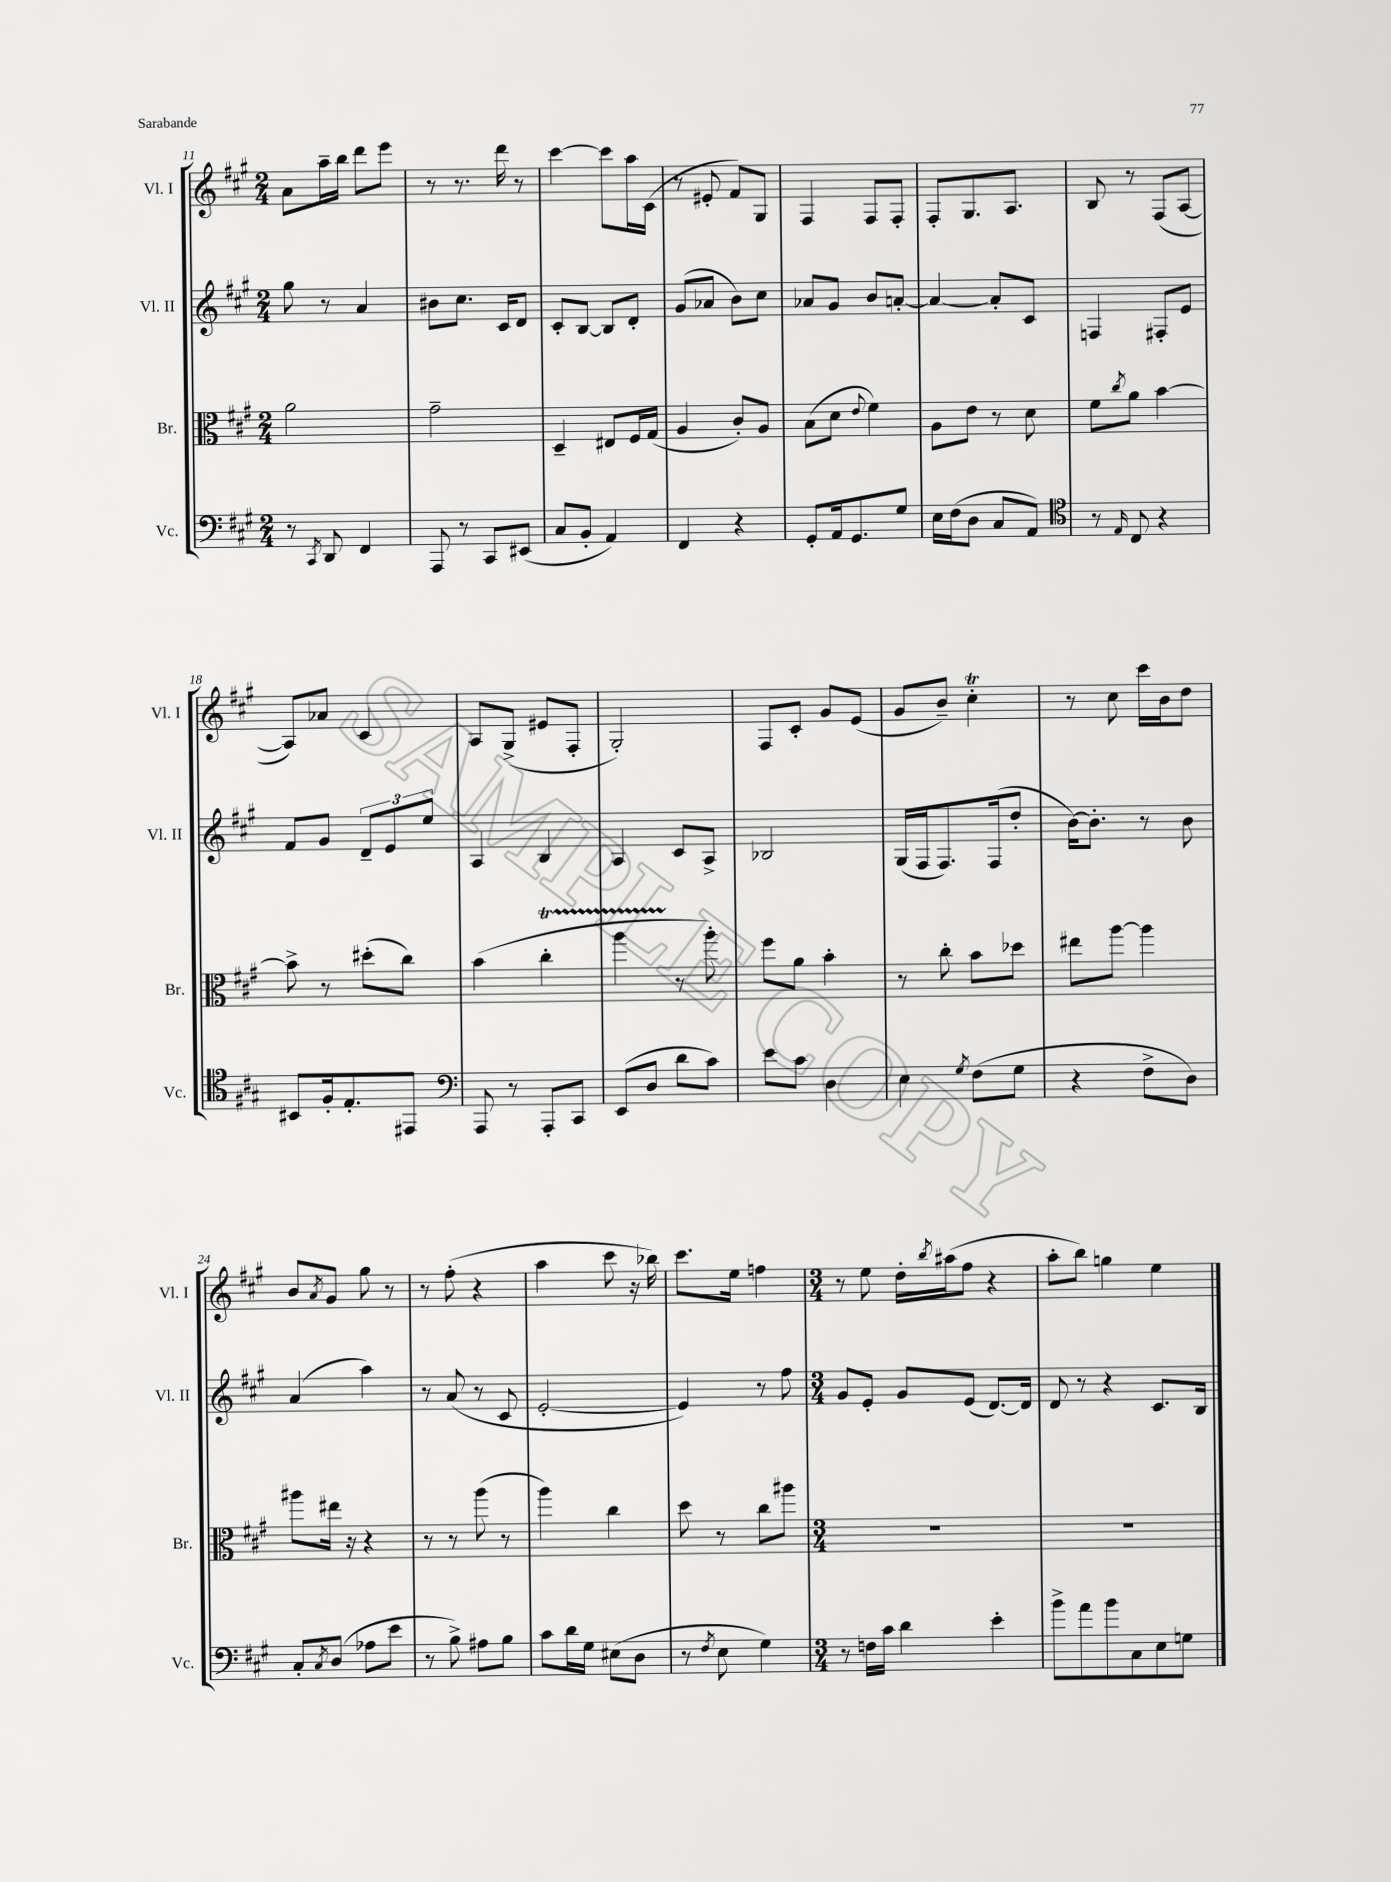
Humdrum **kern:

**kern	**kern	**kern	**kern
*part4	*part3	*part2	*part1
*staff4	*staff3	*staff2	*staff1
*I"Vc.	*I"Br.	*I"Vl. II	*I"Vl. I
*I'Vc.	*I'Br.	*I'Vl. II	*I'Vl. I
*clefF4	*clefC3	*clefG2	*clefG2
*k[f#c#g#]	*k[f#c#g#]	*k[f#c#g#]	*k[f#c#g#]
*M2/4	*M2/4	*M2/4	*M2/4
=11	=11	=11	=11
8r	2a\	8gg#\	8a\L
8qCC#/	.	.	.
8DD/	.	8r	16aa~\L
.	.	.	16bb\JJ
4FF#/	.	4a/	8ddd\L
.	.	.	8eee\J
=12	=12	=12	=12
8AAA/	2g#~\	8b#X\L	8r
8r	.	8.cc#\J	8.r
8CC#/L	.	.	.
.	.	16c#/KL	16ddd\
(8EE#X/J	.	8d/J	8r
=13	=13	=13	=13
8C#/L	4D~/	8c#'/L	[4ccc#\
8BB'/J	.	[8B/J	.
4AA/)	8E#X/L	8B/L]	8ccc#\L]
.	16F#/L	8d'/J	16aa\L
.	(16G#/JJ	.	(16c#\JJ
=14	=14	=14	=14
4FF#/	4A/	(8g#/L	8r
.	.	8a-X/J	8e#X'/
4r	8c#'/L)	8b\L)	8f#/L)
.	8A/J	8cc#\J	8G#/J
=15	=15	=15	=15
8GG#'/L	(8B\L	8a-X/L	4F#/
16AA/k	8d\J	8g#/J	.
8.GG#/	.	.	.
.	8qqe/	.	.
.	4f#\)	8b/L	8F#/L
8G#/J	.	[8an'/J	8F#'/J
=16	=16	=16	=16
16E\LL	8A\L	4a/_	8F#'/L
(16F#\J	.	.	.
8D\J	8e\J	.	8.G#/
8C#/L	8r	8a'/L]	.
.	.	.	8.A/J
8AA/J)	8d\	8c#/J	.
=17	=17	=17	=17
*clefC4	*	*	*
8r	8f#\L	4Fn/	8B/
16qqE/	8qcc#/	.	.
8C#/	8a\J	.	8r
4r	[4b\	8F#X'/L	(8F#/L
.	.	8e/J	[8A/J
!!LO:LB:g=z
=18	=18	=18	=18
8BB#X/L	8b^\]	8f#/L	8A/L])
16F#'/k	8r	8g#/J	8a-X/J
8.E'/	.	.	.
.	(8dd#X'\L	12d~/L	4c#/
.	.	12e/	.
8EE#X/J	8cc#\J)	.	.
.	.	12ee/J	.
=19	=19	=19	=19
*clefF4	*	*	*
8AAA/	(4b\	4A/	8A/L
8r	.	.	(8G#^/J
8AAA'/L	4cc#t'\	4B/	8e#X/L
8CC#/J	.	.	8F#'/J
=20	=20	=20	=20
(8EE/L	4aaTTT\	4A/	2G#'/)
8D/J	.	.	.
8d\L	8r	8c#/L	.
8c#\J)	8aa'\)	8A^/J	.
=21	=21	=21	=21
8e\L	8ff#\L	2B-X/	8F#/L
8c#\J	8a\J	.	8c#'/J
4D\	4b'\	.	8g#/L
.	.	.	(8e/J
=22	=22	=22	=22
4E\	8r	(16G#/LL	8g#/L
.	.	16F#/J	.
.	8cc#'\	8.F#/)	8b~/J)
8qG#/	.	.	.
(8F#\L	8b\L	.	4cc#t'\
.	.	(16F#/k	.
8G#\J	8dd-X\J	8dd'/J	.
=23	=23	=23	=23
4r	8ee#X\L	[16b\KL)	8r
.	.	8.b'\J]	.
.	[8aa\J	.	8cc#\
8F#^\L	4aa\]	8r	16ccc#\LL
.	.	.	16b\J
8D\J)	.	8b\	8dd\J
!!LO:LB:g=z
=24	=24	=24	=24
8C#'/L	8aa#X\L	(4a/	8b/L
8qC#/	.	.	8qa/
(8D/J	16ee#X\Jk	.	8g#/J
.	16r	.	.
8A-X\L	4r	4aa\)	8gg#\
8e\J	.	.	8r
=25	=25	=25	=25
8r	8r	8r	8r
8B^\)	8r	(8a/	(8ff#'\
8A#X\L	(8aa\	8r	4r
8B\J	8r	8c#/	.
=26	=26	=26	=26
8c#\L	4aa\)	[2e'/	4aa\
16d\L	.	.	.
16G#\JJ	.	.	.
(8E#X\L	4cc#\	.	8ccc#\
8D\J	.	.	16r
.	.	.	16bb-X\)
=27	=27	=27	=27
8r	8dd\	4e/])	8.ccc#\L
8qF#/	.	.	.
8E\	8r	.	.
.	.	.	16ee\Jk
4G#\)	8cc#\L	8r	4ffn\
.	8aa#X\J	8ff#\	.
=28	=28	=28	=28
*M3/4	*M3/4	*M3/4	*M3/4
8r	2.r	8g#/L	8r
16Fn\LL	.	8e'/J	8ee\
16c#\JJ	.	.	.
4d\	.	8g#/L	16dd'\LL
.	.	.	8qbb/
.	.	.	(16aa#X\J
.	.	(8e/J	8ff#\J
4e'\	.	[8.d/L)	4r
.	.	16d/Jk]	.
=29	=29	=29	=29
8b^\L	2.r	8d/	8aa'\L
8a\	.	8r	8bb\J)
8b\	.	4r	4ggn\
8C#\	.	.	.
8E\	.	8.c#/L	4ee\
8Gn\J	.	.	.
.	.	16B/Jk	.
==	==	==	==
*-	*-	*-	*-
